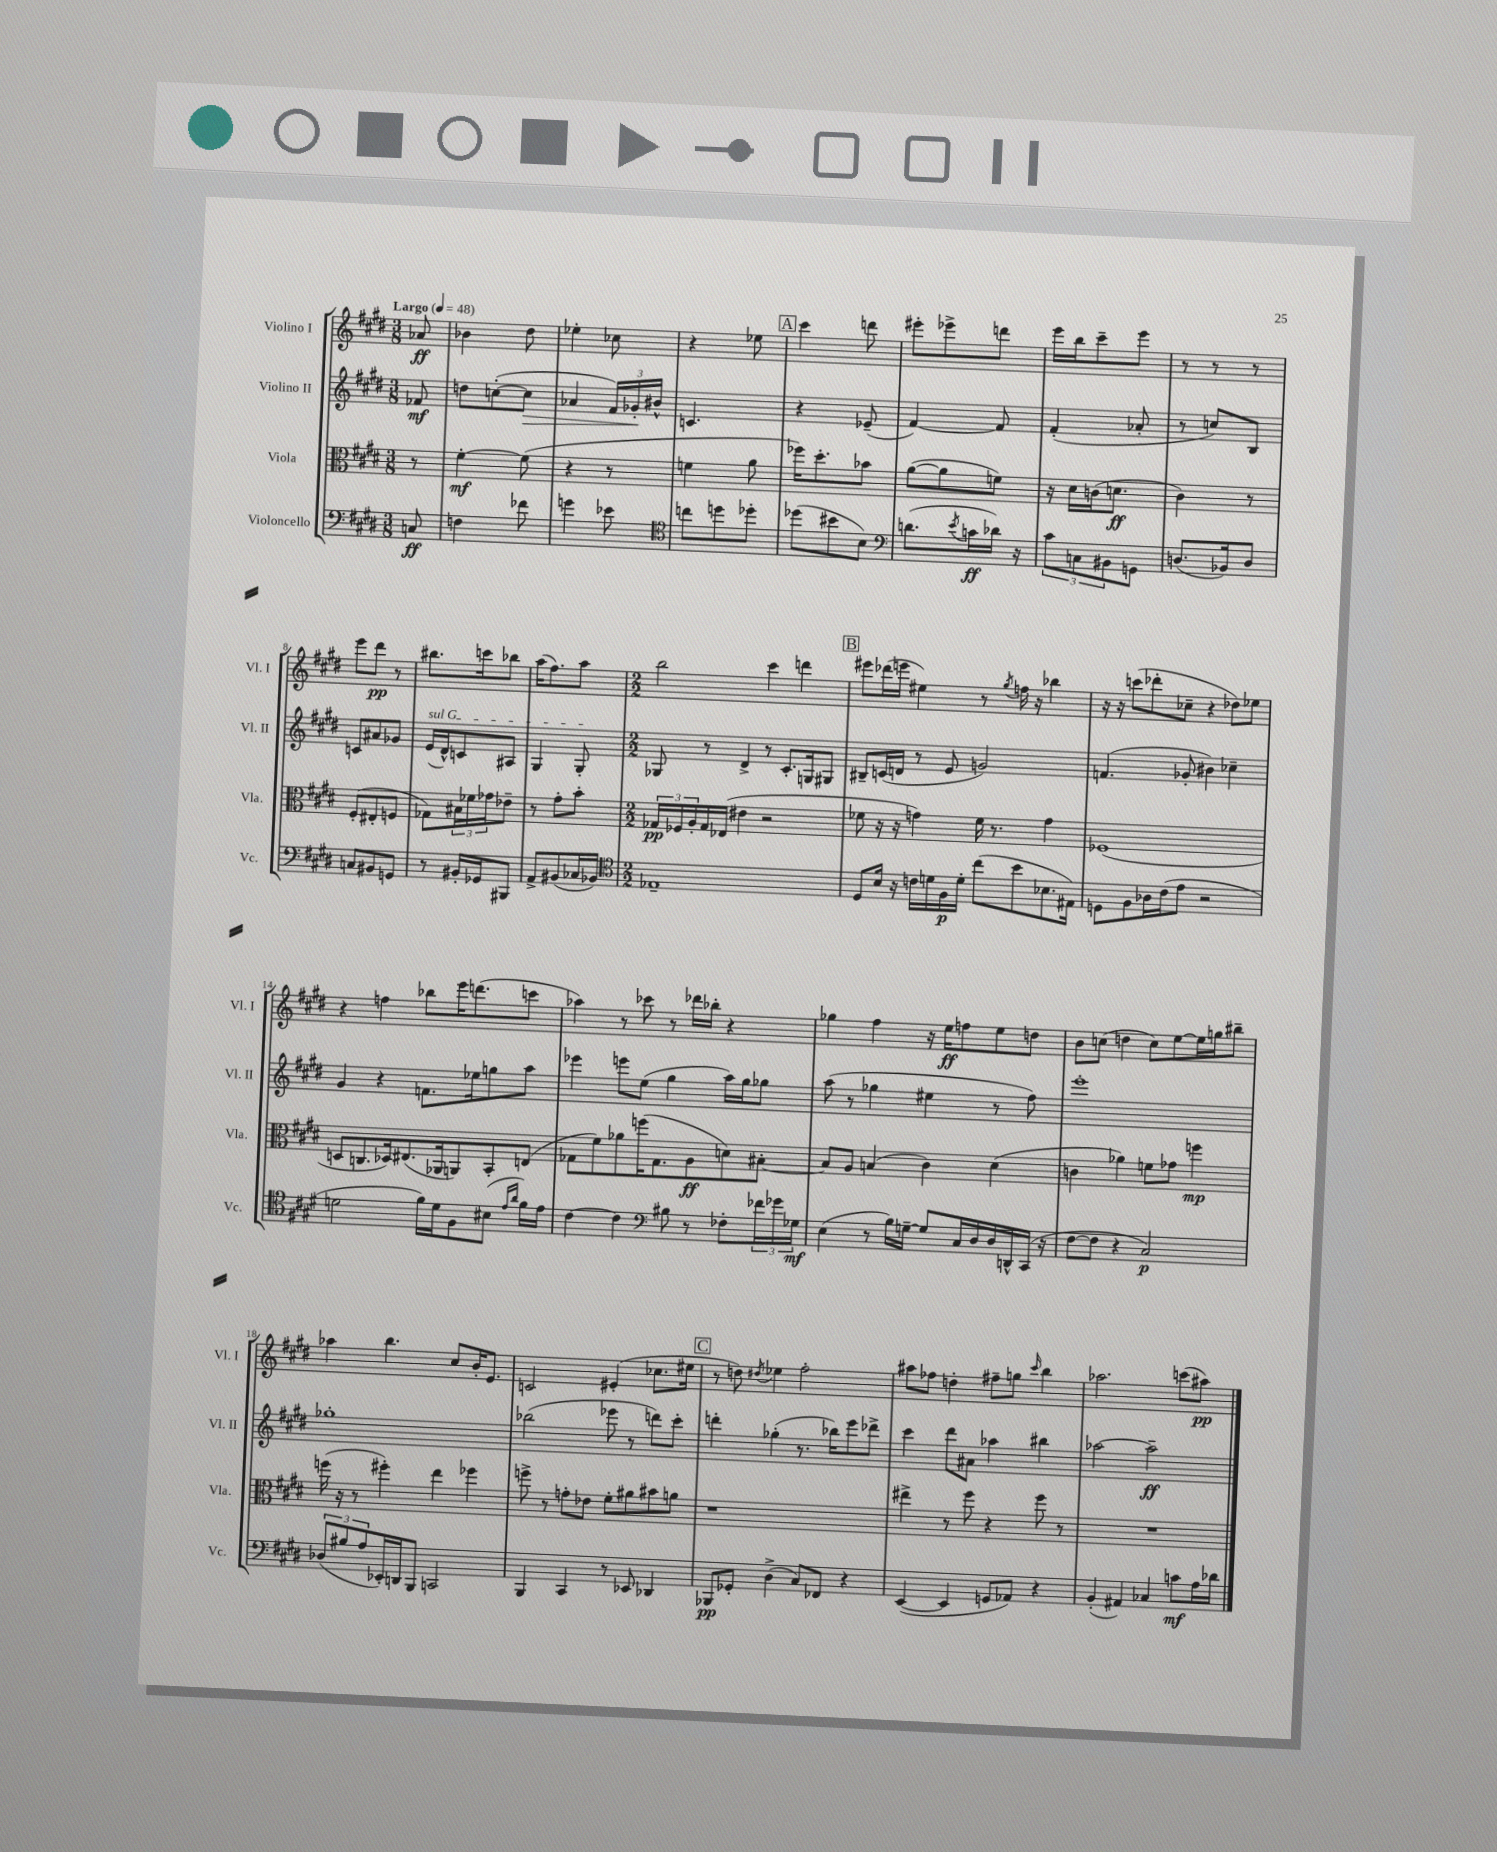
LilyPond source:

<<
\new StaffGroup <<
\new Staff = "s0" \with { instrumentName = "Violino I" shortInstrumentName = "Vl. I" } {
    \clef treble \key e \major \numericTimeSignature \time 3/8 \partial 8 \tempo "Largo" 4 = 48
    aes'8\ff |
    bes'4 dis''8 |
    ees''4-. ces''8 |
    r4 ees''8 |
    \mark \markup { \box "A" } cis'''4 d'''8 |
    eis'''8-. ees'''8-> d'''8 |
    e'''16 b''16 cis'''8-- e'''8 |
    r8 r8 r8 |
    e'''8 dis'''8\pp r8 |
    bis''8. c'''16 bes''8 |
    a''16( fis''8.) a''8 |
    \numericTimeSignature \time 2/2 b''2 cis'''4 d'''4 |
    \mark \markup { \box "B" } eis'''8 des'''16( e'''16 eis''4) r8 \acciaccatura { gis''8 } f''16 r16 bes''4 |
    r16 r16 c'''8( des'''8-. ces''8-- r4 des''8) ees''8 |
    r4 f''4 bes''8 e'''16 d'''8.( c'''8 |
    aes''4) r8 ces'''8 r8 des'''16 bes''16-. r4 |
    ges''4 fis''4 r16 e''16\ff f''8 e''8 d''8 |
    b'8 c''8( d''4 c''8) e''8~ e''16 g''16 bis''8-- |
    aes''4 b''4. cis''8 b'16-. e'8. |
    c'2 eis'4-.( ces''8. eis''16 |
    \mark \markup { \box "C" } r8 d''8) \acciaccatura { dis''8 } ees''4 fis''2-. |
    ais''8 fes''8 d''4-. fis''8-- g''8 \grace { cis'''16 } b''4 |
    aes''2. c'''8( ais''8\pp) \bar "|." |
}
\new Staff = "s1" \with { instrumentName = "Violino II" shortInstrumentName = "Vl. II" } {
    \clef treble \key e \major \numericTimeSignature \time 3/8 \partial 8
    fes'8\mf |
    d''8 c''8~-.( c''8\> |
    aes'4 \tuplet 3/2 { fis'16) ges'16-.\! bis'16-^ } |
    c'4. |
    \mark \markup { \box "A" } r4 ees'8--( |
    fis'4~) fis'8 |
    fis'4-.( aes'8-. |
    r8 c''8) b8 |
    c'8 ais'8 ges'8 |
    \once \override TextSpanner.bound-details.left.text = \markup { \italic "sul G" } e'16\startTextSpan( dis'16-^) c'8 ais8 |
    gis4 gis8-.\stopTextSpan |
    \numericTimeSignature \time 2/2 ges8 r8 dis'4-> r8 cis'8.-. g16 gis8 |
    \mark \markup { \box "B" } bis8-- c'16( d'16 r8 e'8 g'2) |
    f'4.( ges'8-. bis'4) ces''4-- |
    gis'4 r4 f'8. ees''16 g''8 a''8 |
    ees'''4 e'''8 e''8( gis''4 a''16) gis''16 ges''8 |
    a''8( r8 ges''4 eis''4 r8 fis''8) |
    e'''1-. |
    ges''1-. |
    bes''2( ees'''8 r8 d'''8) cis'''8-. |
    \mark \markup { \box "C" } d'''4-. ges''4-.( r8. bes''16) e'''8 des'''8-> |
    cis'''4 dis'''8 ais'8 aes''4 bis''4 |
    aes''2~ aes''2--\ff \bar "|." |
}
\new Staff = "s2" \with { instrumentName = "Viola" shortInstrumentName = "Vla." } {
    \clef alto \key e \major \numericTimeSignature \time 3/8 \partial 8
    r8 |
    fis'4~-.\mf fis'8( |
    r4 r8 |
    f'4 a'8 |
    \mark \markup { \box "A" } fes''16) dis''8.-. bes'8 |
    a'8~( a'8 f'8) |
    r16 dis'16 c'16( d'8.\ff |
    cis'4) r8 |
    fis8-.( eis8-. f8 |
    ges8) \tuplet 3/2 { bis16 fes'16 ges'16 } ees'8-- |
    r8 gis'8-. b'8-. |
    \numericTimeSignature \time 2/2 \tuplet 3/2 { ges16\pp fes16 a16-. } ges16 ees16( eis'4 r2 |
    \mark \markup { \box "B" } fes'8 r16 r16 g'4) fes'16 r8. g'4 |
    fes1( |
    d8 c8. des16) eis8.( aes,16 a,8) b,8-. e8( |
    ges8 fis'8) aes'8 f''16( ges8. a8\ff d'8) bis8~-. |
    bis8 a8 b4( cis'4) dis'4( |
    c'4 aes'4) f'8 ges'8 f''4\mp |
    f''16( r16 r8 fis''4-.) e''4 fes''4 |
    f''8-> r8 g'8-. ees'8 fis'8-. ais'8 bis'8 a'8 |
    \mark \markup { \box "C" } r1 |
    eis''4-> r8 fis''8 r4 fis''8 r8 |
    R1 \bar "|." |
}
\new Staff = "s3" \with { instrumentName = "Violoncello" shortInstrumentName = "Vc." } {
    \clef bass \key e \major \numericTimeSignature \time 3/8 \partial 8
    c8\ff |
    f4 fes'8 |
    g'4 ees'8 |
    \clef tenor c''8 d''8 des''8-. |
    \mark \markup { \box "A" } des''8( bis'8 b8) |
    \clef bass d'8.( \acciaccatura { e'8 } c'16\ff des'16) r16 |
    \tuplet 3/2 { cis'8 c8 bis,8 } g,8 |
    d8.( bes,16) d8 |
    c8 bis,8 g,8 |
    r8 bis,16-. ges,16 bis,,8 |
    a,8-> bis,8( ces16 bes,16) |
    \numericTimeSignature \time 2/2 \clef tenor ees1-- |
    \mark \markup { \box "B" } dis8 b16 r16 c'16 d'16 fis16\p d'16-. cis''8( b'8 bes8. eis16) |
    d8 fis8 aes16 cis'16( e'8 r2 |
    d'2 fis'16) d'16 fis8 bis8( \grace { e'16 a'16 } fis'16) e'16 |
    cis'4~ cis'4 \clef bass bis8 r8 fes8-. \tuplet 3/2 { fes'16 ges'16 ges16\mf } |
    e4( r8 b16) g16~-- g8 cis16 dis16 dis16 d,16-^ cis,16( r16 |
    fis8~ fis8 r4 cis2\p) |
    \tuplet 3/2 { des8( bis8 a8 } ees,16-.) d,16 b,,8 c,2 |
    b,,4 cis,4 r8 ees,8 des,4 |
    \mark \markup { \box "C" } bes,,8\pp ges,8-. dis4->( cis8) fes,8 r4 |
    e,4~( e,4 g,8 aes,8) r4 |
    b,4-.( ais,4) ces4 c'8\mf a16 des'16 \bar "|." |
}
>>
>>
